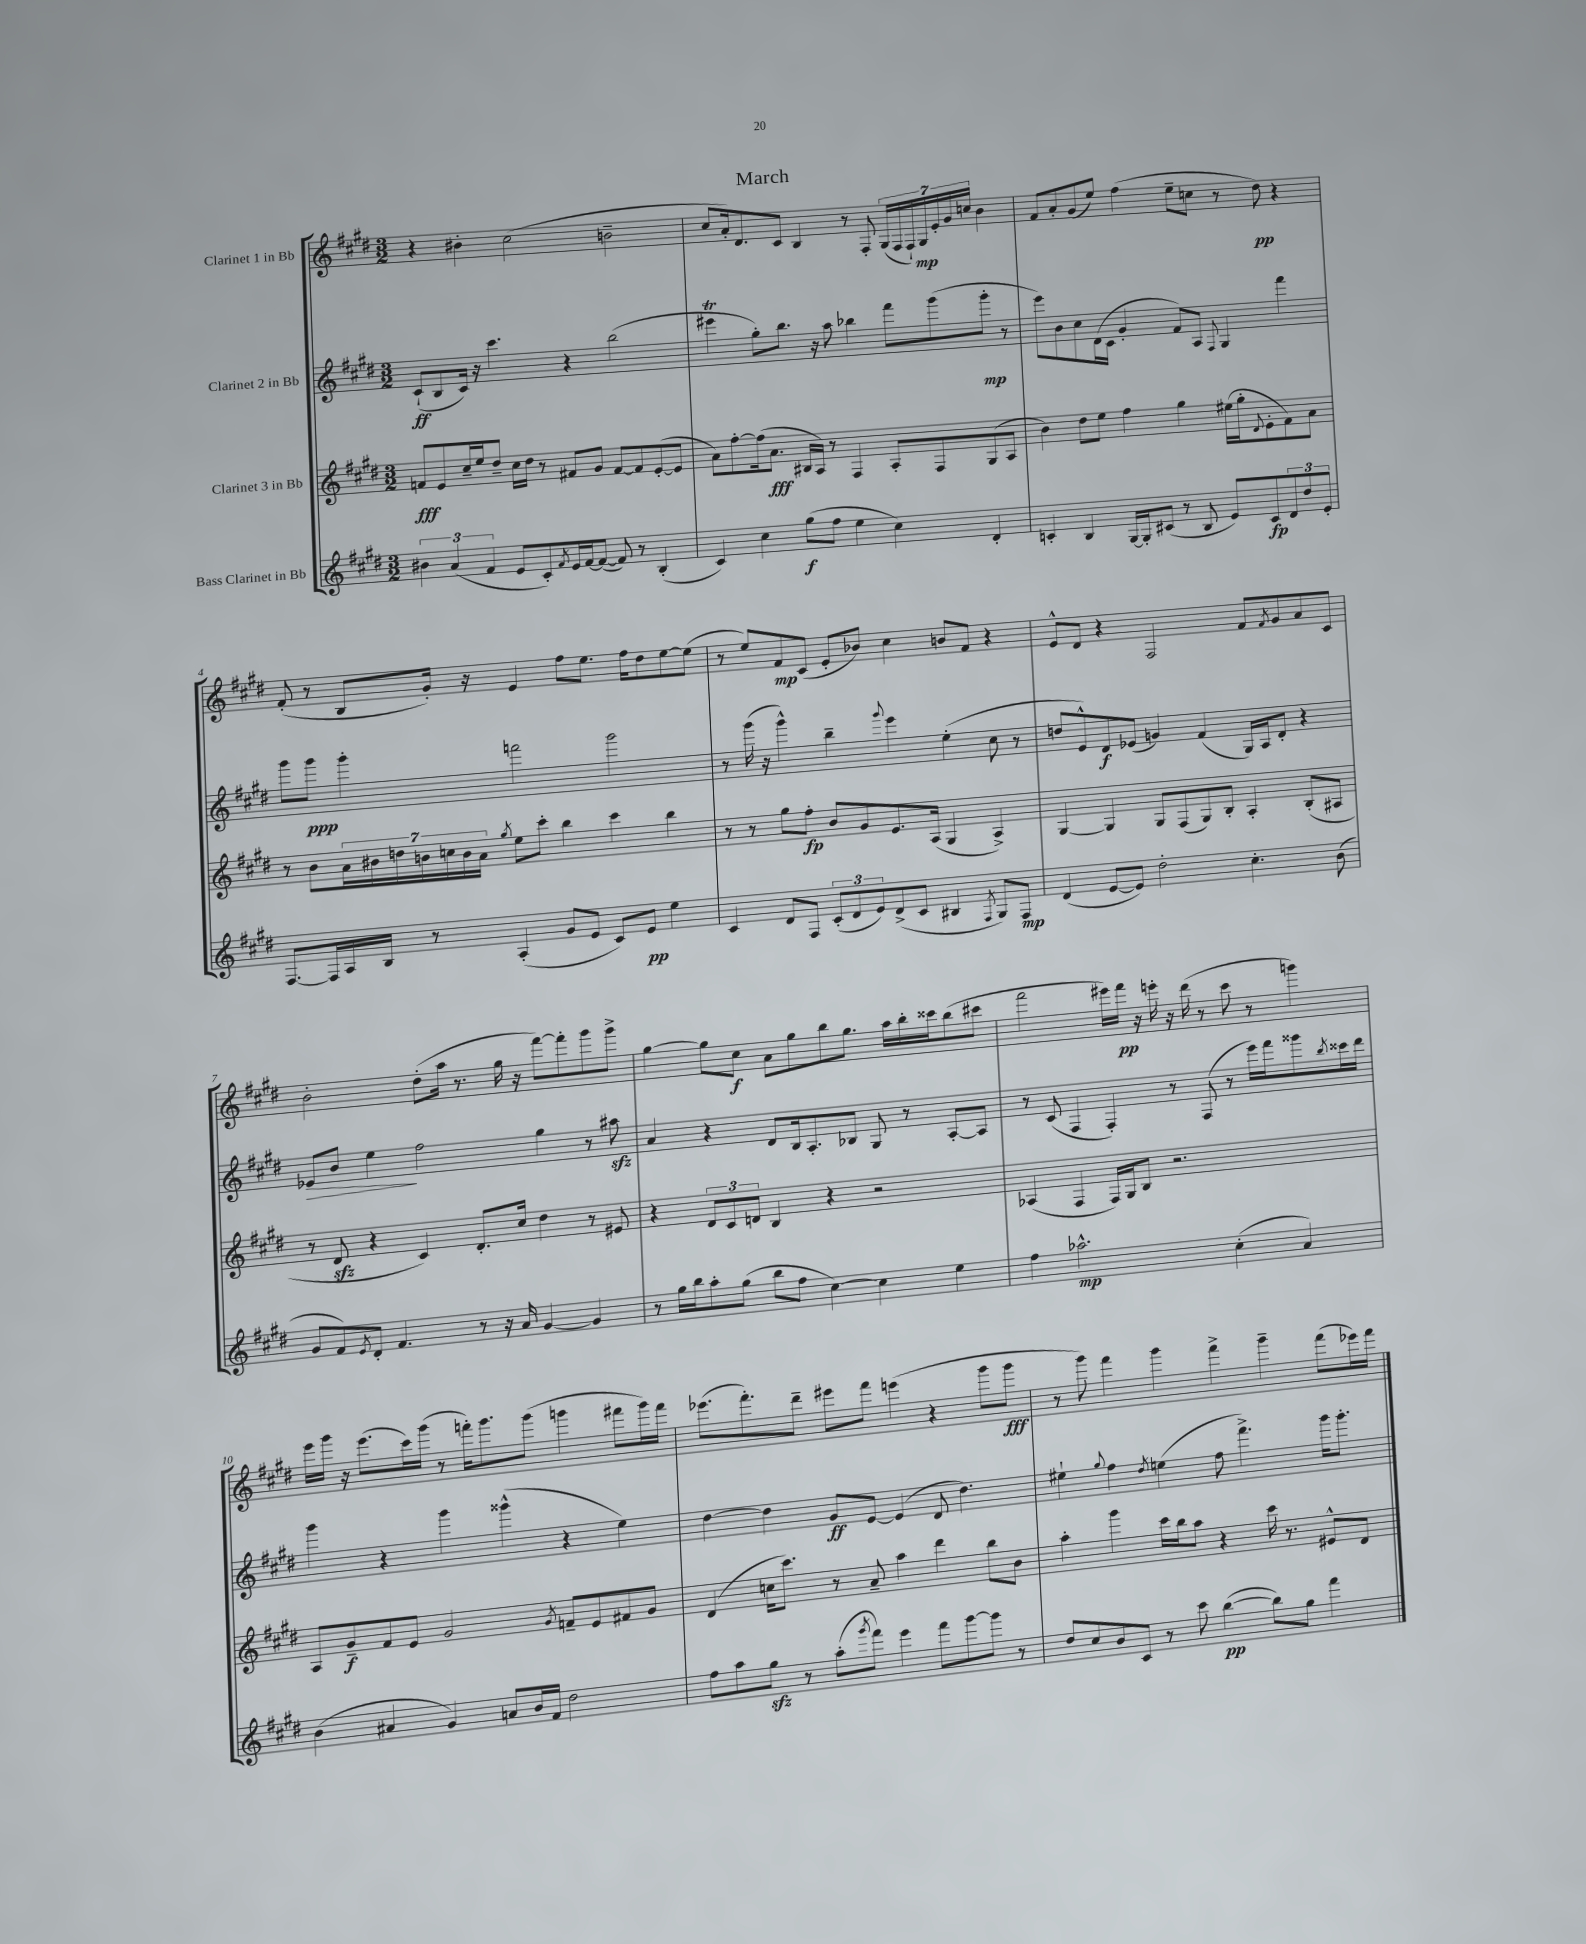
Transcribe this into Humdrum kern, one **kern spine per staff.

**kern	**kern	**kern	**kern
*staff4	*staff3	*staff2	*staff1
*clefG2	*clefG2	*clefG2	*clefG2
*k[f#c#g#d#]	*k[f#c#g#d#]	*k[f#c#g#d#]	*k[f#c#g#d#]
*M3/2	*M3/2	*M3/2	*M3/2
6b#\	8f/L	(8c#`/L	4r
.	8e/	8B/	.
(6a/	.	.	.
.	16cc#~/L	16c#/Jk)	4b#'\
.	16ee/J	16r	.
6f#/	.	.	.
.	8dd#~/J	4.ccc#\	.
8e/L	16cc#\LL	.	(2cc#\
.	16dd#\JJ	.	.
8c#'/)	8r	.	.
8qf#/	.	.	.
16e/L	8f#/L	4r	.
[16f#/J	.	.	.
(8f#/_J	8g#/J	.	.
8f#/])	[8f#/L	(2bb\	2b~\
8r	8f#/]	.	.
(4B'/	([8e'/	.	.
.	8e/]J	.	.
=	=	=	=
4c#/)	8a\L)	4eee#\	8cc#/L
.	[8ff#'\	.	16a'/k)
.	.	.	8.d#/
4cc#\	(16ff#\]k	8gg#'\L)	.
.	8.a\J	.	.
.	.	8.bb\J	8c#/J
(8gg#\L	16B#/LL	.	4B/
.	16A/JJ)	16r	.
8ff#\J	8r	8aa\	.
4ee\	4F#/	4bb-\	8r
.	.	.	8F#'/
4cc#\)	8A'/L	8fff#\L	(28G#/LL
.	.	.	28F#/
.	.	.	28F#`/)
.	.	.	28G#/
.	8F#/	(8ggg#\	.
.	.	.	28e'/
.	.	.	28g#/
.	.	.	28cc/JJ
4d#'/	(8G#/	8ggg#'\J	4b\
.	8A/J	8r	.
=	=	=	=
4c'/	4b\)	8eee\L)	8f#/L
.	.	8b\	8a'/
4B/	8dd#\L	8cc#\	(8g#/
.	8ee\J	(16d#\L	8ee/J)
.	.	16c#\JJ	.
[16G#/LL	4ff#\	4g#'/	(4ff#\
16G#'/]J	.	.	.
(8c#/J	.	.	.
8r	4gg#\	8f#/L)	8ee~\L
8B/	.	8A/J	8cc\J
.	.	8qqF#/	.
8e/L)	(16ee#\LL	4G#/	8r
.	16gg#'\J	.	.
.	8qqd#/	.	.
8c#/	8e'\	.	8dd#\)
12d#/	8f#\)	4fff#\	4r
12dd#/	.	.	.
.	8a\J	.	.
12e'/J	.	.	.
=	=	=	=
[8.F#/L	8r	8ggg#\L	(8f#'/
.	8b\L	8ggg#\J	8r
16F#/]L	.	.	.
16A/	28a\L	4ggg#'\	8B/L
.	28b#\	.	.
16B/JJ	.	.	.
.	28dd\	.	.
.	28b\	.	.
8r	.	.	16g#'/Jk)
.	28cc\	.	.
.	28b\	.	.
.	.	.	16r
.	28a\JJ	.	.
.	8qgg#/	.	.
(4A'/	8ee\L	2fff\	4e/
.	8ccc#'\J	.	.
8g#/L	4bb\	.	8ff#\L
8e/J	.	.	8.ee\J
8c#/L)	4ccc#\	2ggg#\	.
.	.	.	16ff#\LK
8e/J	.	.	8dd#\
4ee\	4bb\	.	[8ee\
.	.	.	(8ee\]J
=	=	=	=
4c#/	8r	8r	8r
.	8r	(16ggg#\	8ee/L)
.	.	16r	.
8d#/L	8gg#\L	4ggg#^^\)	8f#/
8F#/J	8ff#'\J	.	(8c#/J
(12c#'/L	8b/L	4bb~\	8e'/L
12d#/	.	.	.
.	8g#/	.	8b-/J)
12e/)	.	.	.
.	.	8qqggg#/	.
(8d#^/	8.e/	4eee\	4cc#\
8c#/J	.	.	.
.	(16A/Jk	.	.
4B#/	4G#/	(4ee'\	8b/L
.	.	.	8f#/J
8qF#/	.	.	.
8G#/L)	4A^/)	8cc#\	4r
8F#/J	.	8r	.
=	=	=	=
(4d#/	[4G#/	8dd/L	8e^^/L
.	.	8e^^/)	8d#/J
[8e/L	4G#/]	8d#/	4r
8e/]J)	.	(8e-/J	.
2dd#'\	8G#/L	4g/)	2F#/
.	(8F#/	.	.
.	8G#/)	(4f#/	.
.	8B'/J	.	.
4.cc#'\	4A'/	16G#/LL)	8f#/L
.	.	16A/J	.
.	.	.	8qf#/
.	.	8d#'/J	8g#/
.	(8B'/L	4r	8a/
(8b\	8A#/J	.	8c#/J
=	=	=	=
8g#/L	8r	8e-/L	2b'\
8f#/)	8d#/	8b/J	.
8qe/	.	.	.
8d#'/J	4r	4ee\	.
4.f#/	.	.	.
.	4c#/)	2ff#\	(8dd#'\L
.	.	.	16aa\Jk
.	.	.	8.r
8r	8.d#'/L	.	.
16r	.	.	16gg#\
16a/	16cc#/Jk	.	16r
[4g#/	4dd#\	4gg#\	[8fff#\L)
.	.	.	8fff#'\]
4g#/]	8r	8r	8ggg#\
.	8e#/	8aa#\	8ggg#^\J
=	=	=	=
8r	4r	4a/	[4gg#\
16gg#\LL	.	.	.
16bb\J	.	.	.
8aa'\	12d#/L	4r	8gg#\]L
.	12c#/	.	.
(8gg#\J	.	.	8cc#\J
.	12d/J	.	.
8bb\L	4B/	8d#/L	8a\L
8ff#\J	.	16B/k	8gg#\
.	.	8.A'/	.
[4cc#\)	4r	.	8bb\
.	.	8B-/J	8.gg#\J
4cc#\]	2r	8G#/	.
.	.	.	16aa\LL
.	.	8r	16bb'\
.	.	.	16ccc##\J
4ee\	.	[8A'/L	(8bb\
.	.	8A/]J	8ccc#\J
=	=	=	=
4ff#\	(4A-/	8r	2fff#\
.	.	(8c#/	.
2.aa-^^\	4F#/	4F#/	.
.	16F#/LL)	4F#'/)	16eee#\LL)
.	16G#/J	.	16fff#\JJ
.	8B/J	.	16r
.	.	.	16eee'\
.	2.r	8r	16r
.	.	.	(16ddd#\
.	.	(8F#/	8r
(4cc#'\	.	8r	8ccc#\
.	.	16eee\LL)	8r
.	.	16fff#\J	.
4a/)	.	8ggg##\	4ggg\)
.	.	8qbb/	.
.	.	16ccc##\L	.
.	.	16ddd#\JJ	.
=	=	=	=
(4b\	8A/L	4ggg#\	16eee\LL
.	.	.	16ggg#\JJ
.	8g#~/	.	16r
.	.	.	(8.eee\L
4a#/	8f#/	4r	.
.	8e/J	.	16ccc#\L)
.	.	.	(16ggg#\JJ
4g#/)	2g#/	4ggg#\	8r
.	.	.	16fff'\LK)
.	.	.	8.ggg#\
8a/L	.	(4ggg##^^\	.
16b/L	.	.	(8ggg#\J
16f#/JJ	.	.	.
.	8qg#/	.	.
2dd#\	8f~/L	4r	4ggg\
.	8e/	.	.
.	8f#/	4ee\)	8fff#\L
.	8g#/J	.	16ggg\L)
.	.	.	16fff#\JJ
=	=	=	=
8ff#\L	(4d#/	[4dd#\	(8.eee-\L
8aa\	.	.	.
.	.	.	8.fff#'\)
8gg#\J	16cc\LK	4dd#\]	.
.	8.ccc#\J)	.	.
8r	.	.	8ddd#~\J
(8aa'\L	8r	8g#/L	8eee#\L
8qggg#/	.	.	.
8fff#\J)	8a~/	[8e/J	8fff#\J
4eee\	4aa\	(4e/]	(4eee\
8fff#\L	4ddd#\	8d#/	4r
[8ggg#\	.	4.dd#\)	.
8ggg#\]J	8bb\L	.	8ggg#\L
8r	8b\J	.	8ggg#\J
=	=	=	=
8dd#/L	4aa'\	4ee#`\	8r
8cc#/	.	.	8ggg#\)
.	.	8qqgg#/	.
8b/	4ggg#\	4ff#\	4fff#\
8c#/J	.	.	.
.	.	8qdd#/	.
8r	16ccc#\LL	(4ee\	4ggg#\
.	16bb\J	.	.
8ccc#\	8aa\J	.	.
([4bb\	4r	8ff#\	4fff#^\
.	.	4.fff#^\)	.
8bb\]L)	16ccc#\	.	4ggg#~\
.	8.r	.	.
8gg#\J	.	.	.
4fff#\	8e#^^/L	16ggg#\LK	(8fff#\L
.	.	8.ggg#'\J	.
.	8d#/J	.	16eee-\L)
.	.	.	16fff#\JJ
==	==	==	==
*-	*-	*-	*-
